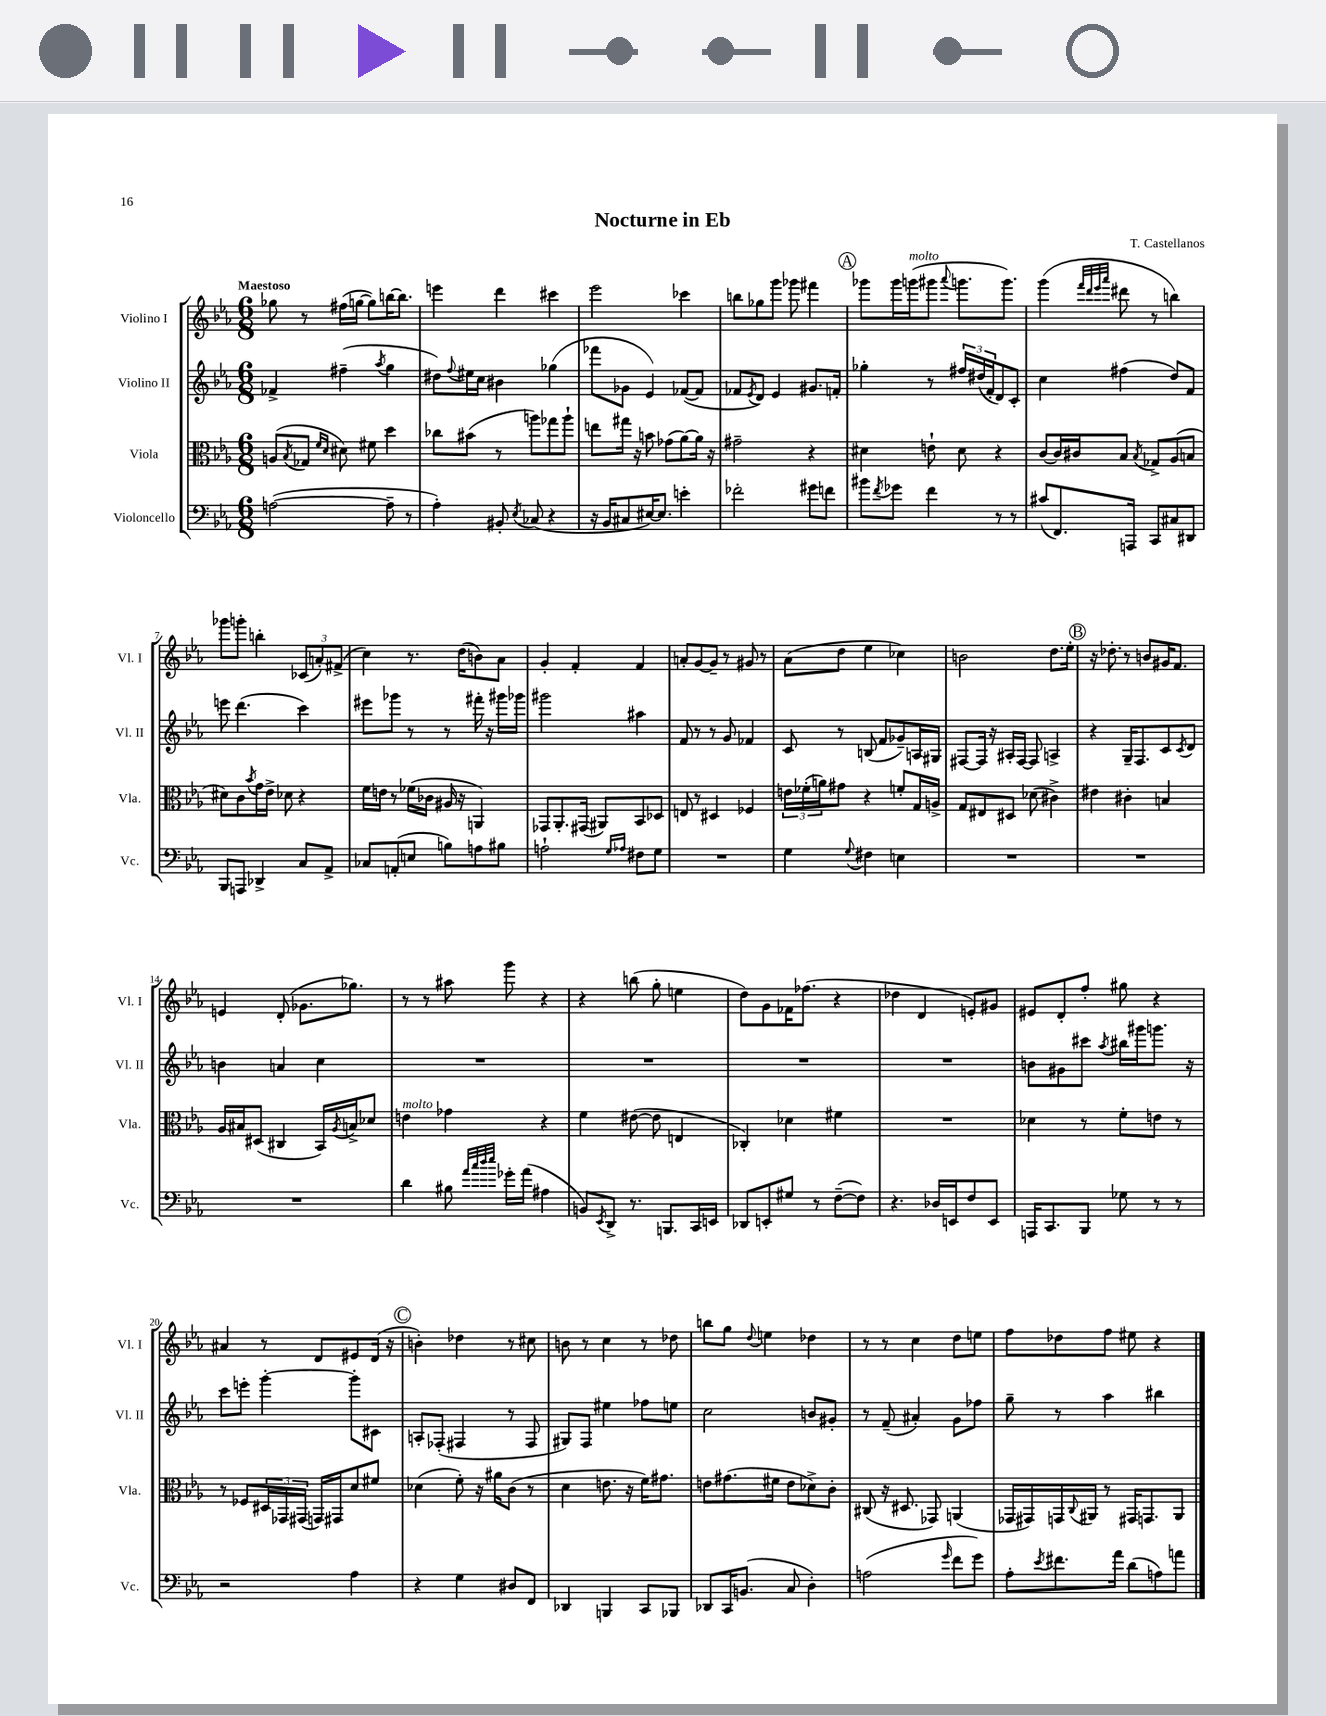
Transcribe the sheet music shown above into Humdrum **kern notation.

**kern	**kern	**kern	**kern
*part4	*part3	*part2	*part1
*staff4	*staff3	*staff2	*staff1
*I"Violoncello	*I"Viola	*I"Violino II	*I"Violino I
*I'Vc.	*I'Vla.	*I'Vl. II	*I'Vl. I
*clefF4	*clefC3	*clefG2	*clefG2
*k[b-e-a-]	*k[b-e-a-]	*k[b-e-a-]	*k[b-e-a-]
*M6/8	*M6/8	*M6/8	*M6/8
=1	=1	=1	=1
!	!	!	!LO:TX:a:B:t=Maestoso
([2An\	(8An/L	4f-X^/	8gg-X\
.	8qB-/	.	.
.	8G-X/J	.	8r
.	16qqf/LL	.	.
.	16qqd/JJ	.	.
.	8d#X\)	(4ff#X~\	(16ff#X\LL
.	.	.	[16ggn\JJ
.	8f#X\	.	8gg\L])
.	.	8qaa-/	.
8A~\]	4dd\	4gg\	[16bbn\K
.	.	.	8.bb\J]
8r	.	.	.
=2	=2	=2	=2
4A-'\)	8cc-X\L	8dd#X\L)	4eeen\
.	.	8qqff/	.
.	(8b#X\J	16ee#X\L	.
.	.	16cc\JJ	.
8BB#X'/	8r	4b#X\	4ddd\
8qE-/	.	.	.
(8C-X/	8aan\L)	.	.
4r	8gg-X\	(4gg-X\	4ccc#X\
.	8aa`\J	.	.
=3	=3	=3	=3
16r	8een\L	8fff-X\L	2eee-\
16BB-/KL	.	.	.
8C#X/	16gg#X\Jk	8g-X\J	.
.	16r	.	.
[16E#X/K)	8bn\	4e-/)	.
8.E#/J]	.	.	.
.	(8g-X\L	.	.
4en'\	[8a-\)	([8f-X/L	4ccc-X\
.	16a-\Jk]	8f-/J]	.
.	16r	.	.
=4	=4	=4	=4
2f-X'\	2g#X~\	8f-X/L	8bbn\L
.	.	8qe-/	.
.	.	8d/J)	8gg-X\
.	.	4e-/	8ggg\J
.	.	.	8ggg-X\
8g#X\L	4r	8.g#X/L	4fff#X\
8fn\J	.	.	.
.	.	16fn'/Jk	.
!!LO:REH:place=s1:t=A
=5	=5	=5	=5
8b#X\L	4d#X\	4gg-X'\	8ggg-X\L
8qf/	.	.	.
8g-X\J	.	.	16ggg-\L
!	!	!	!LO:TX:a:i:t=molto
.	.	.	(16gggn\J
4f\	8en`\	8r	8ggg#X\J
.	.	.	8qqaaa-/
.	8d#\	24ff#X/LL	8.gggn\L
.	.	(24dd#X/	.
.	.	24f'/J	.
8r	4r	8d/)	.
.	.	.	8.ggg\J)
8r	.	8c'/J	.
=6	=6	=6	=6
(8c#X/L	[8c/L	4cc\	(4ggg\
8.FF/)	16c/L]	.	.
.	16c#X/J	.	.
.	.	.	32qqfff/LLL
.	.	.	32qqddd/
.	.	.	32qqeee-/
.	.	.	32qqaaa-/JJJ
.	8B-/J	(4ff#X\	8ddd#X\
16AAAn/Jk	.	.	.
.	8qB-/	.	.
8CC/L	8G-X^/L	.	8r
8C#X/	(8A-/	8dd/L)	4bbn\)
8DD#X/J	8Bn/J	8f/J	.
!!LO:LB:g=z
=7	=7	=7	=7
8BBB-/L	8d#X\L)	8eeen\	8ggg-X\L
8AAAn/J	8c\	(4.ddd\	8gggn'\J
.	8qb-/	.	.
4DD-X^/	16g\L	.	4bbn'\
.	16e-^\JJ	.	.
.	8d-X\	.	.
8C/L	4r	4ccc\)	(12c-X/L
.	.	.	12an'/)
8AA-^/J	.	.	.
.	.	.	(12f#X^/J
=8	=8	=8	=8
8C-X/L	16f\LL	8eee#X\L	4cc\)
.	16en\JJ	.	.
(8AAn'/	8r	8ggg-X\J	.
8En/J	(16f-X\LL	8r	8.r
.	16c-X\JJ	.	.
8Bn\L)	16A#X/	8r	.
.	16r	.	(16dd\KL
8An\	4AAn/)	16fff#X'\	8bn\)
.	.	16r	.
8B#X\J	.	16ggg#X\LL	8a-\J
.	.	16ggg-X\JJ	.
=9	=9	=9	=9
2An`\	8GG-X/L	2ggg#X\	4g'/
.	8.AA-'/	.	.
.	.	.	4f'/
.	(16GG#X/Jk	.	.
.	8AA#X/L)	.	.
16qqG/LL	.	.	.
16qqA-X/JJ	.	.	.
8F#X\L	8BB-/	4aa#X\	4f/
8G\J	8D-X/J	.	.
=10	=10	=10	=10
2.r	8En/	8f/	8an'/L
.	8r	8r	[8g/
.	4D#X/	8r	8g~/J]
.	.	8g/	8r
.	4F-X/	4f-X/	8g#X/
.	.	.	8r
=11	=11	=11	=11
4G\	24en\LL	8c/	(8a-\L
.	(24f-X'\	.	.
.	24an\J)	.	.
.	8g#X\J	8r	8dd\J
8qqG/	.	.	.
4F#X\	4r	(8Bn/	4ee-\
.	.	8f/L	.
4En\	8fn'/L	8g-X~/)	4cc-X\)
.	16G/L	16An/L	.
.	16An^/JJ	16G#X/JJ	.
=12	=12	=12	=12
2.r	8G/L	[8F#X/L	2bn\
.	8E#X/	16F#/Jk]	.
.	.	16r	.
.	8D#X/J	16A#X'/LL	.
.	.	[16F#/JJ	.
.	(8d-X\	8F#/]	.
.	4c#X^\)	4An^/	8.dd\L
.	.	.	16ee-'\Jk
!!LO:REH:place=s1:t=B
=13	=13	=13	=13
2.r	4e#X\	4r	16r
.	.	.	8.dd-X'\
.	4c#X'\	16G~/KL	8r
.	.	8.F/	.
.	.	.	8bn/L
.	4Bn/	8c/	16g#X/K
.	.	.	8.f/J
.	.	8qc/	.
.	.	8d/J	.
!!LO:LB:g=z
=14	=14	=14	=14
2.r	16A-/LL	4bn\	4en/
.	16B#X/J	.	.
.	(8D#X/J	.	.
.	4C#X/	4an/	(8d'/
.	.	.	8.g-X\L
.	16BB-/LL)	4cc\	.
.	8qA-/	.	.
.	16Bn^/J	.	8.gg-X\J)
.	8d-X/J	.	.
=15	=15	=15	=15
!	!LO:TX:a:i:t=molto	!	!
4d\	4en\	2.r	8r
.	.	.	8r
8B#X\	4g-X\	.	8aa#X\
32qqa-/LLL	.	.	.
32qqcc/	.	.	.
32qqdd/	.	.	.
32qqee-/JJJ	.	.	.
16g-X'\LL	.	.	8ggg\
(16a-\JJ	.	.	.
4A#X\	4r	.	4r
=16	=16	=16	=16
8BBn/L)	4f\	2.r	4r
8qEE-/	.	.	.
8DD^/J	.	.	.
8.r	([8e#X\	.	(8bbn\
.	8e#\]	.	8gg'\
8.BBBn/L	.	.	.
.	4En/	.	4een\
16CC/L	.	.	.
16EEn/JJ	.	.	.
=17	=17	=17	=17
8DD-X/L	4C-X'/)	2.r	8dd\L)
8EEn'/	.	.	8g\
8G#X/J	4d-X\	.	16f-X\K
.	.	.	(8.ff-X\J
8r	.	.	.
([8F~\L	4f#X\	.	4r
8F\J])	.	.	.
=18	=18	=18	=18
4.r	2.r	2.r	4dd-X\
.	.	.	4d/
16D-X/LL	.	.	.
16EEn/J	.	.	.
8F/	.	.	8en'/L)
8EE/J	.	.	8g#X/J
=19	=19	=19	=19
16AAAn/KL	4d-X\	8bn\L	8e#X/L
8.CC/	.	.	.
.	.	8g#X\	8d'/
8BBB-/J	8r	8ccc#X\J	8ff'/J
.	.	8qaa-/	.
8G-X\	8f'\L	16bb#X\LL	8gg#X\
.	.	16ggg#X\J	.
8r	8en\J	8.gggn\J	4r
8r	8r	.	.
.	.	16r	.
!!LO:LB:g=z
=20	=20	=20	=20
2r	8r	8ccc\L	4a#X/
.	8F-X/L	8eeen'\J	.
.	24D#X/L	[4ggg'\	8r
.	24GG-X/	.	.
.	(24GG#X/JJ	.	.
.	16GGn/LL)	.	8d/L
.	16GG#X/J	.	.
4A-\	8d/	8ggg'\L]	8e#X/
.	8f#X/J	8c#X\J	(16d/Jk
.	.	.	16r
!!LO:REH:place=s1:t=C
=21	=21	=21	=21
4r	(4d-X\	8An'/L	4bn'\)
.	.	(8F-X'/J	.
4G\	8f'\)	4F#X/	4dd-X\
.	16r	.	.
.	16a#X\KL	.	.
8D#X/L	(8c\J	8r	8r
8FF/J	8r	8F#/	8cc#X\
=22	=22	=22	=22
4DD-X/	4d\	8G#X/L)	8bn\
.	.	8F/J	8r
4BBBn/	8.en\	4ee#X\	4cc\
.	16r	.	.
8CC/L	16f\KL)	8ff-X\L	8r
.	8.g#X\J	.	.
8BBB-X/J	.	8een\J	8dd-X\
=23	=23	=23	=23
8DD-X/L	8en\L	2cc\	8bbn\L
16CC/K	(8.g#X\	.	8gg\J
(8.BBn/J	.	.	.
.	.	.	8qqdd/
.	.	.	4een\
.	16f#X\Jk	.	.
8C/	8e\L	.	.
4D'\)	8d-X^\)	8bn/L	4dd-X\
.	8c'\J	8g#X'/J	.
=24	=24	=24	=24
(2An\	(8C#X/	8r	8r
.	16r	(8f~/	8r
.	8.D#X/	.	.
.	.	4a#X'/)	4cc\
.	8GG-X/)	.	.
16qqg/	.	.	.
8f\L	(4AAn/	8g\L	8dd\L
8g\J)	.	8ff-X\J	8een\J
=25	=25	=25	=25
8A-'\L	16GG-X/LL	8gg~\	8ff\L
.	16GG#X/)	.	.
8qe-/	.	.	.
8.f#X\	16GGn/	8r	8dd-X\
.	8qqC/	.	.
.	16AA#X/JJ	.	.
.	8r	4aa-\	8ff\J
16a-\Jk	.	.	.
(8d\L	16GG#X/KL	.	8ee#X\
.	8.GGn/	.	.
8An\)	.	4bb#X\	4r
8an\J	8AA#/J	.	.
==	==	==	==
*-	*-	*-	*-
